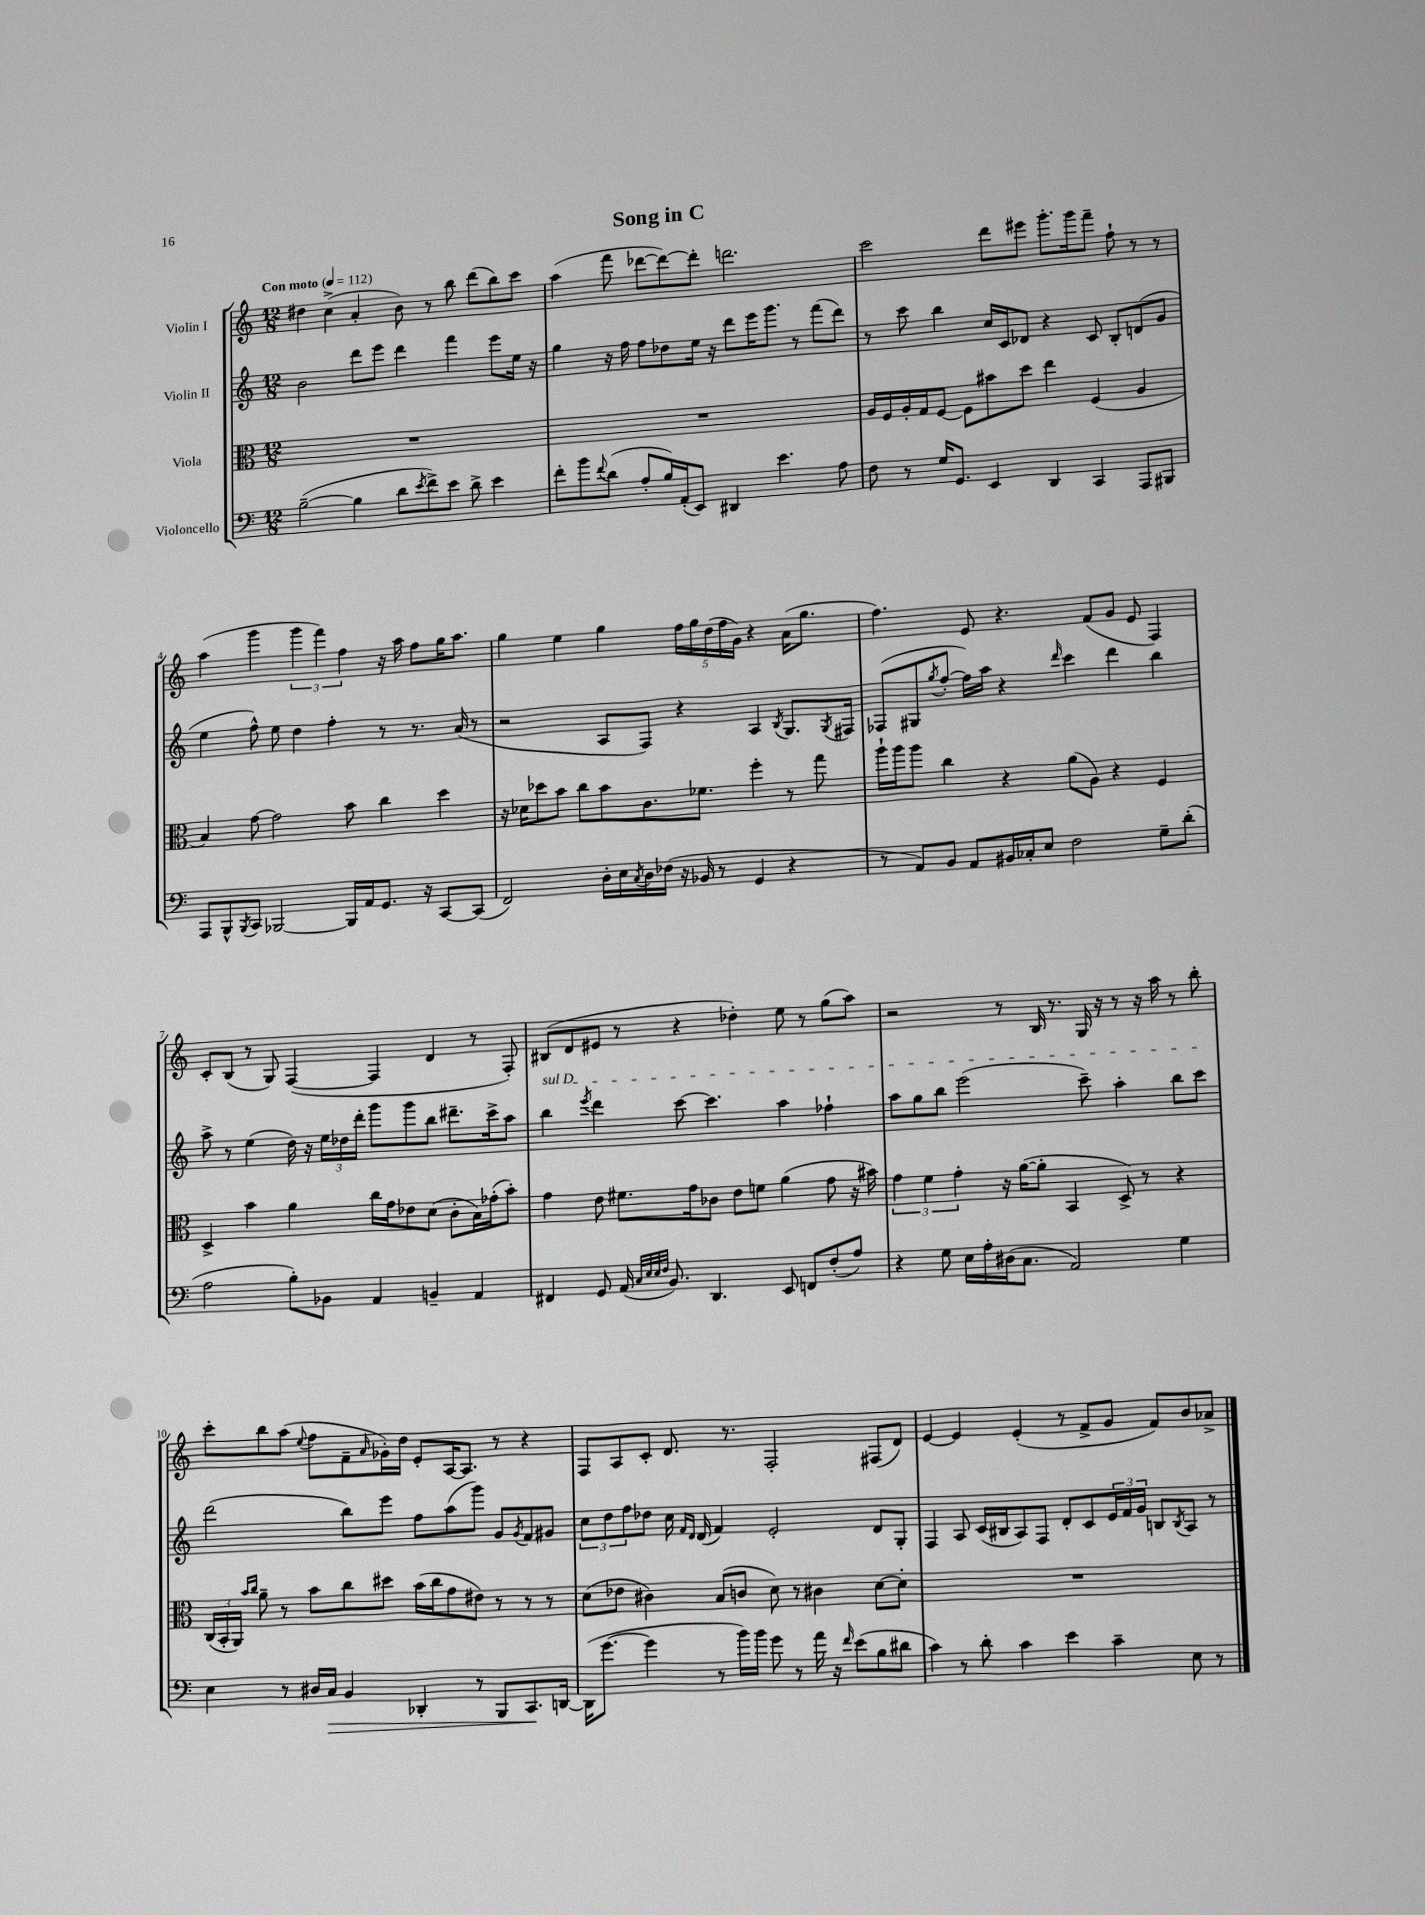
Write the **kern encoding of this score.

**kern	**dynam	**kern	**kern	**kern
*part4	*part4	*part3	*part2	*part1
*staff4	*staff4	*staff3	*staff2	*staff1
*I"Violoncello	*	*I"Viola	*I"Violin II	*I"Violin I
*clefF4	*	*clefC3	*clefG2	*clefG2
*k[]	*	*k[]	*k[]	*k[]
*M12/8	*	*M12/8	*M12/8	*M12/8
*MM112	*	*MM112	*MM112	*MM112
=1	=1	=1	=1	=1
!	!	!	!	!LO:TX:a:B:t=Con moto
([2B~\	.	1.r	2b\	4dd#X\
.	.	.	.	(4cc^\
4B\]	.	.	8ddd\L	4a'/
.	.	.	8eee\J	.
8d\L	.	.	4ddd\	8b\)
8qe/	.	.	.	.
8f^\)	.	.	.	8r
8e\J	.	.	4fff\	8bb\
8d^\	.	.	.	(8ddd\L
4e\	.	.	8eee\L	8bb\)
.	.	.	16ee\Jk	8ccc\J
.	.	.	16r	.
=2	=2	=2	=2	=2
8f'\L	.	1.r	4gg\	(4aa\
8b\	.	.	.	.
8qqf/	.	.	.	.
(8d\J	.	.	16r	8fff\
.	.	.	16ff\	.
8A'/L	.	.	8ff\L	[8ddd-X\L
16B/L)	.	.	8dd-X\	8ddd-\_)
(16AA'/J	.	.	.	.
8EE/J)	.	.	16ee\Jk	8ddd-'\J]
.	.	.	16r	.
4DD#X/	.	.	8ddd\L	2.dddn\
.	.	.	16eee\K	.
.	.	.	8.ggg\J	.
4.e\	.	.	.	.
.	.	.	8r	.
.	.	.	(8fff\L	.
8A\	.	.	8ddd\J)	.
=3	=3	=3	=3	=3
8F\	.	16A/LL	8r	2ccc\
.	.	16F/	.	.
8r	.	16A'/	8ccc\	.
.	.	16G/J	.	.
16G/KL	.	[8F/J	4bb\	.
8.GG/J	.	.	.	.
.	.	8F\L]	.	.
4EE/	.	8b#X\	16cc/LL	8ddd\L
.	.	.	16c/J	.
.	.	8dd\J	8d-X/J	8eee#X\J
4DD/	.	4ee\	4r	8.ggg'\L
.	.	.	.	16ggg\k
4CC/	.	(4F/	8c/	8fff~\J
.	.	.	8B'/L	8ff`\
8AAA/L	.	4A/	(8dn/	8r
8BBB#X/J	.	.	8g/J	8r
!!LO:LB:g=z
=4	=4	=4	=4	=4
8AAA/L	.	4B/)	4ee\	(4aa\
8BBB^^/	.	.	.	.
8qBBB/	.	.	.	.
8CC/J	.	[8g\	8ff^^\)	4ggg\
[2BBB-X/	.	2g\]	8ee\	.
.	.	.	4dd\	6ggg\
.	.	.	.	6fff\)
.	.	.	4ff'\	.
.	.	.	.	6ff\
16BBB-/LL]	.	8b\	.	.
16AA/J	.	.	.	.
8.GG/J	.	4cc\	8r	16r
.	.	.	.	16aa\
.	.	.	8.r	8ff\L
16r	.	.	.	.
[8CC/L	.	4dd\	.	16gg\K
.	.	.	(16a/	8.aa\J
(8CC/J]	.	.	8r	.
=5	=5	=5	=5	=5
2FF/)	.	16r	2r	4gg\
.	.	16d-X\KL	.	.
.	.	8dd-X\	.	.
.	.	8b\J	.	4ee\
.	.	8cc\L	.	.
16D'\LL	.	8b\	8A/L	4gg\
16E\	.	.	.	.
8qC/	.	.	.	.
16D\	.	8.c\	8F/J)	.
(16F-X\JJ	.	.	.	.
16r	.	.	4r	20ff\LL
.	.	.	.	20gg\
16BB-X/	.	8.f-X\J	.	.
.	.	.	.	(20dd\
8r	.	.	.	.
.	.	.	.	20ff\
.	.	.	.	20g\JJ)
4GG/	.	4ff'\	4A/	4r
.	.	.	8qB/	.
4r	.	8r	8.G/L	(16a\KL
.	.	.	.	8.gg\J
.	.	8gg\	.	.
.	.	.	8qG/	.
.	.	.	16F#X/Jk	.
=6	=6	=6	=6	=6
8r	.	16aa`\LL	(8F-X/L	4.ff\)
.	.	16aa\J	.	.
8AA/L)	.	8aa\J	8G#X/	.
.	.	.	8qgg/	.
8BB/J	.	4cc\	[8ff'/J	.
8AA/L	.	.	16ff\LL])	8e/
.	.	.	16aa\JJ	.
16BB#X/L	.	4r	4r	4.r
16C-X'/J	.	.	.	.
8E/J	.	.	.	.
.	.	.	16qqddd/	.
2F\	.	(8a\L	4ccc\	.
.	.	8A\J)	.	(8f/L
.	.	4r	4ddd\	8g/J
.	.	.	.	8e/
8G~\L	.	4F/	4bb\	4F/)
(8d'\J	.	.	.	.
!!LO:LB:g=z
=7	=7	=7	=7	=7
2A\	.	4D^/	8aa^\	8c'/L
.	.	.	8r	(8B/J
.	.	4b\	(4ee\	8r
.	.	.	.	8G/)
8B'\L)	.	4a\	16dd\)	([4F/
.	.	.	16r	.
8BB-X\J	.	.	24ee\LL	.
.	.	.	24dd-X\	.
.	.	.	24ddd'\JJ	.
4AA/	.	16cc\LL	8ggg\L	4F/]
.	.	16g\J	.	.
.	.	8e-X\	8ggg\	.
4BBn~/	.	(8d\J	8bb\J	4d/
.	.	8c'\L	8.ddd#X~\L	.
4AA/	.	16B\L)	.	8r
.	.	(16g-X'\J	16ccc^\k	.
.	.	8b'\J)	8aa\J	8F'/)
=8	=8	=8	=8	=8
!	!	!	!LO:TX:a:i:t=sul D	!
4FF#X/	.	4g\	4bb\	(8B#X/L
.	.	.	.	8d/
.	.	.	8qeee/	.
8GG/	.	8e\	4ddd\	8e#X/J
(16AA/	.	8.f#X\L	.	8r
32qqC/LLL	.	.	.	.
32qqE/	.	.	.	.
32qqE/	.	.	.	.
32qqF/JJJ	.	.	.	.
8.BB/)	.	.	.	.
.	.	.	[8ccc\	4r
.	.	16g\k	.	.
4.DD/	.	8c-X\J	4.ccc\]	.
.	.	8e\L	.	4dd-X'\)
.	.	8fn\J	.	.
8EE/	.	(4a\	4aa\	8ee\
8FFn/L	.	.	.	8r
(8F'/	.	8g\	4ff-X`\	(8gg\L
8A/J)	.	16r	.	8aa\J)
.	.	16b#X\)	.	.
=9	=9	=9	=9	=9
4r	.	6g\	8aa\L	2r
.	.	.	8gg\	.
.	.	6f\	.	.
8G\	.	.	8bb\J	.
.	.	6g'\	.	.
16E\LL	.	.	(2eee\	.
16A'\	.	.	.	.
(16D#X\J	.	16r	.	8r
8.C\J	.	([16a\KL	.	.
.	.	8a'\J]	.	16B/
.	.	.	.	8.r
2AA/)	.	4BB/	.	.
.	.	.	8ccc~\)	16G/
.	.	.	.	16r
.	.	8D^/)	4aa'\	8r
.	.	8r	.	16r
.	.	.	.	16aa\
4G\	.	4r	8bb\L	8r
.	.	.	8ccc\J	8bb'\
!!LO:LB:g=z
=10	=10	=10	=10	=10
4E\	.	(24C/LL	(2ddd\	8ccc'\L
.	.	24BB'/	.	.
.	.	24AA/JJ)	.	.
.	.	16qqb/LL	.	.
.	.	16qqcc/JJ	.	.
.	.	8a~\	.	8bb\
8r	.	8r	.	(8aa\J
.	.	.	.	8qqee/
16D#X/LL	.	8b\L	.	8ff\L
!	!LO:HP:b	!	!	!
16C/JJ	>	.	.	.
4BB/	.	8cc\	8bb\L)	8f~\
.	.	.	.	16qqa/
.	.	8dd#X\J	8eee\J	16g-X'\L)
.	.	.	.	16dd\JJ
4DD-X'/	.	(16b\LL	8ff\L	8e'/L
.	.	16cc\J	.	.
.	.	8g\	(8aa\	[16A/K
.	.	.	.	8.A/J]
8r	.	8e#X\J)	8ggg\J)	.
8BBB/L	.	8r	8g/L	8r
.	.	.	8qg/	.
8.CC/	.	8r	8f/	4r
.	.	8r	8g#X/J	.
[16DDn/Jk	]	.	.	.
=11	=11	=11	=11	=11
(16DD\KL]	.	(8d\L	12cc\L	8F/L
[8.g\J	.	.	.	.
.	.	.	12dd\	.
.	.	8e-X\J	.	8A/
.	.	.	12ff\	.
4g\]	.	4c#X\)	8dd-X\J	8c'/J
.	.	.	16cc\	8.d/
.	.	.	16qqf/LL	.
.	.	.	16qqd/JJ	.
.	.	.	(16d/	.
8r	.	(8B/L	4f/)	.
.	.	.	.	8.r
16b\LL)	.	8cn/J	.	.
16b\JJ	.	.	.	.
8g\	.	8d\)	2e'/	2F'/
8r	.	8r	.	.
16a\	.	4c#X\	.	.
16r	.	.	.	.
16qqf/	.	.	.	.
(8e\L	.	.	.	.
8B\	.	[8d\L	8d/L	(8F#X/L
8d#X\J	.	8d'\J]	8G'/J	8d/J)
=12	=12	=12	=12	=12
4c\)	.	1.r	4F/	[4e/
8r	.	.	8A/	4e/]
8d'\	.	.	(16c/LL	.
.	.	.	16B#X/J	.
4c\	.	.	8A/)	(4e'/
.	.	.	8F/J	.
4e\	.	.	8d'/L	8r
.	.	.	8c/	8f^/L
4c~\	.	.	24e/L	8g/J
.	.	.	24f/	.
.	.	.	24g/JJ	.
.	.	.	8Bn/L	8f/L)
.	.	.	8qB/	.
8E\	.	.	8A/J	8b/
8r	.	.	8r	8a-X^/J
==	==	==	==	==
*-	*-	*-	*-	*-
